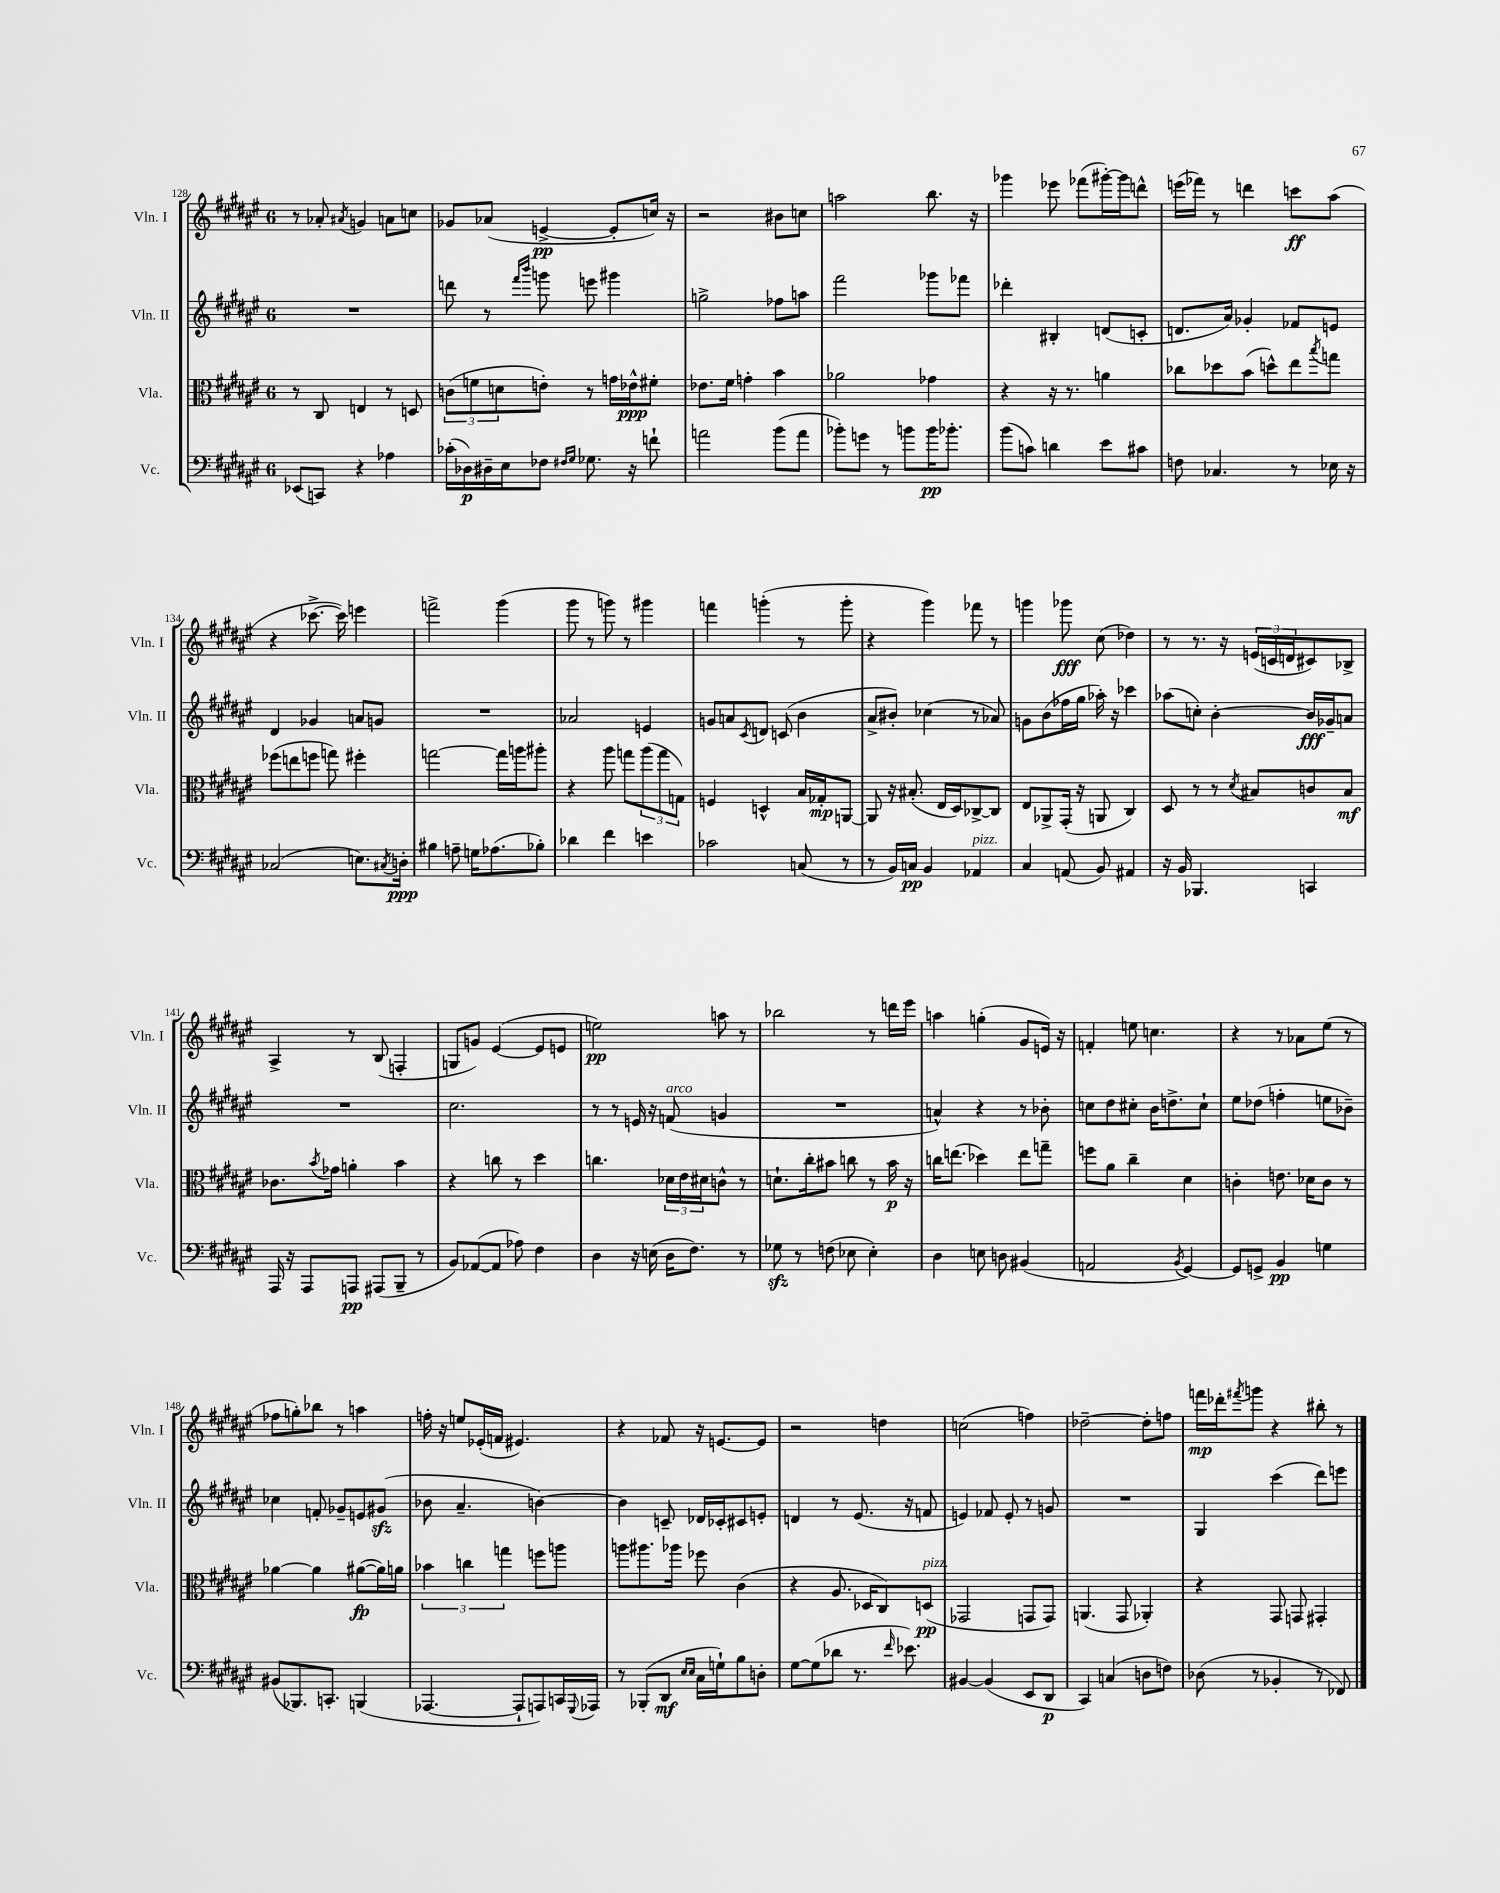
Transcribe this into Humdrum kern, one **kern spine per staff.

**kern	**dynam	**kern	**dynam	**kern	**dynam	**kern	**dynam
*part4	*part4	*part3	*part3	*part2	*part2	*part1	*part1
*staff4	*staff4	*staff3	*staff3	*staff2	*staff2	*staff1	*staff1
*I"Vc.	*	*I"Vla.	*	*I"Vln. II	*	*I"Vln. I	*
*I'Vc.	*	*I'Vla.	*	*I'Vln. II	*	*I'Vln. I	*
*clefF4	*	*clefC3	*	*clefG2	*	*clefG2	*
*k[f#c#g#d#a#e#]	*	*k[f#c#g#d#a#e#]	*	*k[f#c#g#d#a#e#]	*	*k[f#c#g#d#a#e#]	*
*M6/8	*	*M6/8	*	*M6/8	*	*M6/8	*
=128	=128	=128	=128	=128	=128	=128	=128
(8EE-X/L	.	8r	.	2.r	.	8r	.
8CCn/J)	.	8C#/	.	.	.	8a-X'/	.
.	.	.	.	.	.	8qa#X/	.
4r	.	4En/	.	.	.	4gn/	.
4A-X\	.	8r	.	.	.	8an\L	.
.	.	8Dn/	.	.	.	8ccn\J	.
=129	=129	=129	=129	=129	=129	=129	=129
(16c-X'\LL	.	(12cn\L	.	8dddn\	.	8g-X/L	.
16D-X\)	p	.	.	.	.	.	.
.	.	12fn\	.	.	.	.	.
16D#X~\	.	.	.	8r	.	(8a-X/J	.
.	.	12dn\	.	.	.	.	.
16E#\J	.	.	.	.	.	.	.
.	.	.	.	16qqfff#/LL	.	.	.
.	.	.	.	16qqbbb/JJ	.	.	.
8F-X\J	.	8en'\J)	.	8gggn\	.	[4en^/	pp
16qqF#X/LL	.	.	.	.	.	.	.
16qqG#/JJ	.	.	.	.	.	.	.
8.G-X\	.	8r	.	8eeen\	.	.	.
.	.	16gn\LL	.	4ggg#X\	.	8e'/L]	.
16r	.	16e-X^^\J	ppp	.	.	.	.
8fn`\	.	8f#X'\J	.	.	.	16ccn/Jk)	.
.	.	.	.	.	.	16r	.
=130	=130	=130	=130	=130	=130	=130	=130
2an\	.	8.e-X\L	.	2ggn^\	.	2r	.
.	.	16f#\Jk	.	.	.	.	.
.	.	4gn'\	.	.	.	.	.
(8b\L	.	4b\	.	8ff-X\L	.	8b#X\L	.
8a\J	.	.	.	8aan\J	.	8ccn\J	.
=131	=131	=131	=131	=131	=131	=131	=131
8b-X'\L)	.	2a-X\	.	2fff#\	.	2aan\	.
8gn\J	.	.	.	.	.	.	.
8r	.	.	.	.	.	.	.
8bn\L	.	.	.	.	.	.	.
16b\K	pp	4g-X\	.	8ggg-X\L	.	8.bb\	.
8.b-X'\J	.	.	.	.	.	.	.
.	.	.	.	8fff-X\J	.	.	.
.	.	.	.	.	.	16r	.
=132	=132	=132	=132	=132	=132	=132	=132
(8b\L	.	4r	.	4ddd-X'\	.	4ggg-X\	.
8cn\J)	.	.	.	.	.	.	.
4dn\	.	16r	.	4B#X'/	.	8eee-X\	.
.	.	8.r	.	.	.	.	.
.	.	.	.	.	.	(8fff-X\L	.
8e#\L	.	4an\	.	(8dn/L	.	[16ggg#X'\L)	.
.	.	.	.	.	.	16ggg#\J]	.
8c#X\J	.	.	.	8cn'/J	.	8dddn^^\J	.
=133	=133	=133	=133	=133	=133	=133	=133
8Fn\	.	8cc-X\L	.	8.dn/L	.	(16eeen\LL	.
.	.	.	.	.	.	16fff-X\JJ)	.
4.C-X/	.	8dd-X\	.	.	.	8r	.
.	.	.	.	16a#/Jk)	.	.	.
.	.	(8b\J	.	4g-X'/	.	4dddn\	.
.	.	8ddn^^\L)	.	.	.	.	.
8r	.	8ee#\	.	8f-X/L	.	8cccn\L	ff
.	.	8qbb/	.	.	.	.	.
16E-X\	.	8ggn\J	.	8en/J	.	(8aa#\J	.
16r	.	.	.	.	.	.	.
!!LO:LB:g=z
=134	=134	=134	=134	=134	=134	=134	=134
(2C-X/	.	(8ff-X\L	.	4d#/	.	4r	.
.	.	8een\	.	.	.	.	.
.	.	8ffn\J	.	4g-X/	.	[8.ccc-X^\	.
.	.	8ggn\)	.	.	.	.	.
.	.	.	.	.	.	16ccc-\])	.
8.En\L)	.	4ff#X'\	.	8an/L	.	4eeen\	.
.	.	.	.	8gn/J	.	.	.
8qC#X/	.	.	.	.	.	.	.
16Dn'\Jk	ppp	.	.	.	.	.	.
=135	=135	=135	=135	=135	=135	=135	=135
4B#X\	.	[2ggn\	.	2.r	.	2fffn^\	.
8An~\	.	.	.	.	.	.	.
16Gn\KL	.	.	.	.	.	.	.
(8.A-X\	.	.	.	.	.	.	.
.	.	16gg\LL]	.	.	.	(4ggg#\	.
.	.	16aan\J	.	.	.	.	.
8B-X'\J)	.	8aa#X'\J	.	.	.	.	.
=136	=136	=136	=136	=136	=136	=136	=136
4d-X\	.	4r	.	2a-X/	.	8ggg#\	.
.	.	.	.	.	.	8r	.
4f#\	.	8aa#\	.	.	.	8gggn\)	.
.	.	8ggn\L	.	.	.	8r	.
4en\	.	(12aa#\	.	4en/	.	4ggg#X\	.
.	.	12gg\	.	.	.	.	.
.	.	12Gn\J)	.	.	.	.	.
=137	=137	=137	=137	=137	=137	=137	=137
2c-X\	.	4Fn/	.	8gn/L	.	4fffn\	.
.	.	.	.	8an/	.	.	.
.	.	.	.	8qc#/	.	.	.
.	.	4Dn^^/	.	8dn/J	.	(4gggn'\	.
.	.	.	.	(8cn/	.	.	.
(8Cn/	.	16B/LL	.	4b\	.	8r	.
.	.	16G-X'/J	mp	.	.	.	.
8r	.	[8AAn/J	.	.	.	8ggg'\	.
=138	=138	=138	=138	=138	=138	=138	=138
8r	.	8AA/]	.	8a#^/L	.	4r	.
16BB/LL)	.	16r	.	8b#X'/J)	.	.	.
16Cn/JJ	pp	(8.B#X'/	.	.	.	.	.
4BB/	.	.	.	(4cc-X\	.	4ggg#\)	.
.	.	16E#/LL	.	.	.	.	.
.	.	16D#/J)	.	.	.	.	.
!LO:TX:a:i:t=pizz.	!	!	!	!	!	!	!
4AA-X/	.	[8C-X^/	.	8r	.	8fff-X\	.
.	.	8C-/J]	.	8a-X/)	.	8r	.
=139	=139	=139	=139	=139	=139	=139	=139
4C#/	.	8E#/L	.	8gn\L	.	4gggn\	.
.	.	8AA-X^/	.	(8b\	.	.	.
(8AAn/	.	(16GG#'/Jk	.	16ff-X\L	.	8ggg-X\	fff
.	.	16r	.	16gg#\JJ	.	.	.
8BB/)	.	8AAn/	.	16aa-X'\)	.	(8cc#\	.
.	.	.	.	16r	.	.	.
4AA#X/	.	4C#/)	.	4ccc-X\	.	4dd-X\)	.
=140	=140	=140	=140	=140	=140	=140	=140
16r	.	8D#/	.	(8aa-X\L	.	8r	.
16BB/	.	.	.	.	.	.	.
4.BBB-X/	.	8r	.	8ccn'\J)	.	8.r	.
.	.	8r	.	[4b'\	.	.	.
.	.	.	.	.	.	16r	.
.	.	8qd#/	.	.	.	.	.
.	.	8B#X/L	.	.	.	(24en/LL	.
.	.	.	.	.	.	24cn/	.
.	.	.	.	.	.	24dn/J	.
4CCn/	.	8cn/	.	16b/LL]	fff	8c#X/)	.
.	.	.	.	16g-X~/J	.	.	.
.	.	8B#/J	mf	8an/J	.	8B-X^/J	.
!!LO:LB:g=z
=141	=141	=141	=141	=141	=141	=141	=141
16AAA#/	.	8.c-X\L	.	2.r	.	4A#^/	.
16r	.	.	.	.	.	.	.
8AAA#/L	.	.	.	.	.	.	.
.	.	8qb/	.	.	.	.	.
.	.	16g-X\Jk	.	.	.	.	.
8AAAn/J	pp	4an'\	.	.	.	8r	.
(8AAA#X/L	.	.	.	.	.	(8B/	.
8BBB~/J	.	4b\	.	.	.	4Fn'/	.
8r	.	.	.	.	.	.	.
=142	=142	=142	=142	=142	=142	=142	=142
8BB/L)	.	4r	.	2.cc#\	.	8Gn/L	.
([8AA-X/	.	.	.	.	.	8gn/J)	.
8AA-/J]	.	8ccn\	.	.	.	([4e#/	.
8A-X\)	.	8r	.	.	.	.	.
4F#\	.	4dd#\	.	.	.	8e#/L]	.
.	.	.	.	.	.	8en/J	.
=143	=143	=143	=143	=143	=143	=143	=143
4D#\	.	4.ccn\	.	8r	.	2een\)	pp
.	.	.	.	8r	.	.	.
16r	.	.	.	16en/	.	.	.
(16En\	.	.	.	16r	.	.	.
!	!	!	!	!LO:TX:a:i:t=arco	!	!	!
16D#\KL	.	24d-X\LL	.	(8fn/	.	.	.
.	.	24e#\	.	.	.	.	.
8.F#\J)	.	.	.	.	.	.	.
.	.	24d#X\J	.	.	.	.	.
.	.	8cn^^\J	.	4gn/	.	8aan\	.
8r	.	8r	.	.	.	8r	.
=144	=144	=144	=144	=144	=144	=144	=144
8G-Xzz\	.	8.dn`\L	.	2.r	.	2bb-X\	.
8r	.	.	.	.	.	.	.
.	.	16cc#'\k	.	.	.	.	.
(8Fn\	.	8b#X\J	.	.	.	.	.
8E-X\	.	8ccn\	.	.	.	.	.
4E-'\)	.	8r	.	.	.	8r	.
.	.	16b#\	p	.	.	16dddn\LL	.
.	.	16r	.	.	.	16eee#\JJ	.
=145	=145	=145	=145	=145	=145	=145	=145
4D#\	.	16ccn\KL	.	4an^^/)	.	4aan\	.
.	.	(8.een\J	.	.	.	.	.
8En\	.	4dd-X\)	.	4r	.	(4ggn'\	.
8Dn\	.	.	.	.	.	.	.
(4BB#X/	.	8ee\L	.	8r	.	8g#/L	.
.	.	8ggn~\J	.	8b-X'\	.	16en/Jk)	.
.	.	.	.	.	.	16r	.
=146	=146	=146	=146	=146	=146	=146	=146
2AAn/	.	8ffn\L	.	8ccn\L	.	4fn'/	.
.	.	8a#\J	.	8dd#\	.	.	.
.	.	4cc#~\	.	8cc#X'\J	.	8een\	.
.	.	.	.	16b\KL	.	4.ccn\	.
.	.	.	.	8.ddn^\	.	.	.
8qBB/	.	.	.	.	.	.	.
[4GG#/)	.	4d#\	.	.	.	.	.
.	.	.	.	8cc#`\J	.	.	.
=147	=147	=147	=147	=147	=147	=147	=147
8GG#/L]	.	4cn'\	.	8ee#\L	.	4r	.
8GGn^/J	.	.	.	(8dd-X\J	.	.	.
4BB/	pp	8.en\	.	4ffn'\	.	8r	.
.	.	.	.	.	.	8a-X\L	.
.	.	16d-X\KL	.	.	.	.	.
4Gn\	.	8c\J	.	8een\L	.	(8ee#\J	.
.	.	8r	.	8b-X~\J)	.	8r	.
!!LO:LB:g=z
=148	=148	=148	=148	=148	=148	=148	=148
(8BB#X/L	.	[4a-X\	.	4cc-X\	.	8ff-X\L	.
8.BBB-X/)	.	.	.	.	.	8ggn'\)	.
.	.	4a-\]	.	8fn'/	.	8bb-X\J	.
8.CCn'/J	.	.	.	.	.	.	.
.	.	.	.	8g-X~/L	.	8r	.
(4BBBn/	.	([8a#X\L	fp	8en/	.	4aan\	.
.	.	16a#\L])	.	(8g#Xzz/J	.	.	.
.	.	16an\JJ	.	.	.	.	.
=149	=149	=149	=149	=149	=149	=149	=149
[4.AAA-X/	.	6b-X\	.	8b-X\	.	16ffn'\	.
.	.	.	.	.	.	16r	.
.	.	.	.	4.a#~/	.	8een/L	.
.	.	6ccn\	.	.	.	.	.
.	.	.	.	.	.	(16e-X'/L	.
.	.	.	.	.	.	16fn/JJ	.
.	.	6ggn\	.	.	.	.	.
8AAA-`/L]	.	.	.	.	.	4.e#X/)	.
8AAAn/)	.	8ffn\L	.	[4bn\)	.	.	.
16CCn/L	.	8aan\J	.	.	.	.	.
8qqGGG#/	.	.	.	.	.	.	.
16AAA-X/JJ	.	.	.	.	.	.	.
=150	=150	=150	=150	=150	=150	=150	=150
8r	.	8aan\L	.	4b\]	.	4r	.
(8BBB-X'/L	.	8.aa#X\	.	.	.	.	.
8DD#/J	mf	.	.	8cn~/	.	8f-X/	.
.	.	16aa-X\Jk	.	.	.	.	.
16qqE#/LL	.	.	.	.	.	.	.
16qqE#/JJ	.	.	.	.	.	.	.
16C#\LL	.	8ff-X\	.	16d-X/LL	.	16r	.
16Gn`\J)	.	.	.	16c-X'/J	.	[8.en/L	.
8B\	.	(4c#\	.	8c#X/	.	.	.
8Dn'\J	.	.	.	8en'/J	.	8e/J]	.
=151	=151	=151	=151	=151	=151	=151	=151
[8G#\L	.	4r	.	4dn/	.	2r	.
(8G#\]	.	.	.	.	.	.	.
8d-X\J	.	8.A#/	.	8r	.	.	.
8.r	.	.	.	(8.e#/	.	.	.
.	.	16D-X/KL	.	.	.	.	.
.	.	8C#/)	.	.	.	4ddn\	.
16qqf#/	.	.	.	.	.	.	.
8.e-X\)	.	.	.	16r	.	.	.
!	!	!LO:TX:a:i:t=pizz.	!	!	!	!	!
.	.	(8Dn/J	pp	8fn/	.	.	.
=152	=152	=152	=152	=152	=152	=152	=152
[4BB#X/	.	2GG-X/	.	4en/)	.	(2ccn\	.
(4BB#/]	.	.	.	8f-X/	.	.	.
.	.	.	.	8e'/	.	.	.
8EE#/L	.	8GGn/L	.	8r	.	4ffn\)	.
8DD#/J	p	8GG/J)	.	8gn/	.	.	.
=153	=153	=153	=153	=153	=153	=153	=153
4CC#/)	.	(4.AAn/	.	2.r	.	[2dd-X~\	.
(4Cn/	.	.	.	.	.	.	.
.	.	8GG#/	.	.	.	.	.
8Dn\L	.	4AA-X'/)	.	.	.	8dd-'\L]	.
8Fn\J)	.	.	.	.	.	8ffn\J	.
=154	=154	=154	=154	=154	=154	=154	=154
(8D-X\	.	4r	.	4G#/	.	16fffn\LL	mp
.	.	.	.	.	.	16ddd-X'\J	.
.	.	.	.	.	.	8qfff#X/	.
8r	.	.	.	.	.	8gggn\J	.
4BB-X'/	.	8GG#/	.	(4ccc#\	.	4r	.
.	.	8GGn/	.	.	.	.	.
8r	.	4GG#X'/	.	8ddd#\L)	.	8bb#X'\	.
8FF-X/)	.	.	.	8eeen\J	.	8r	.
==	==	==	==	==	==	==	==
*-	*-	*-	*-	*-	*-	*-	*-
